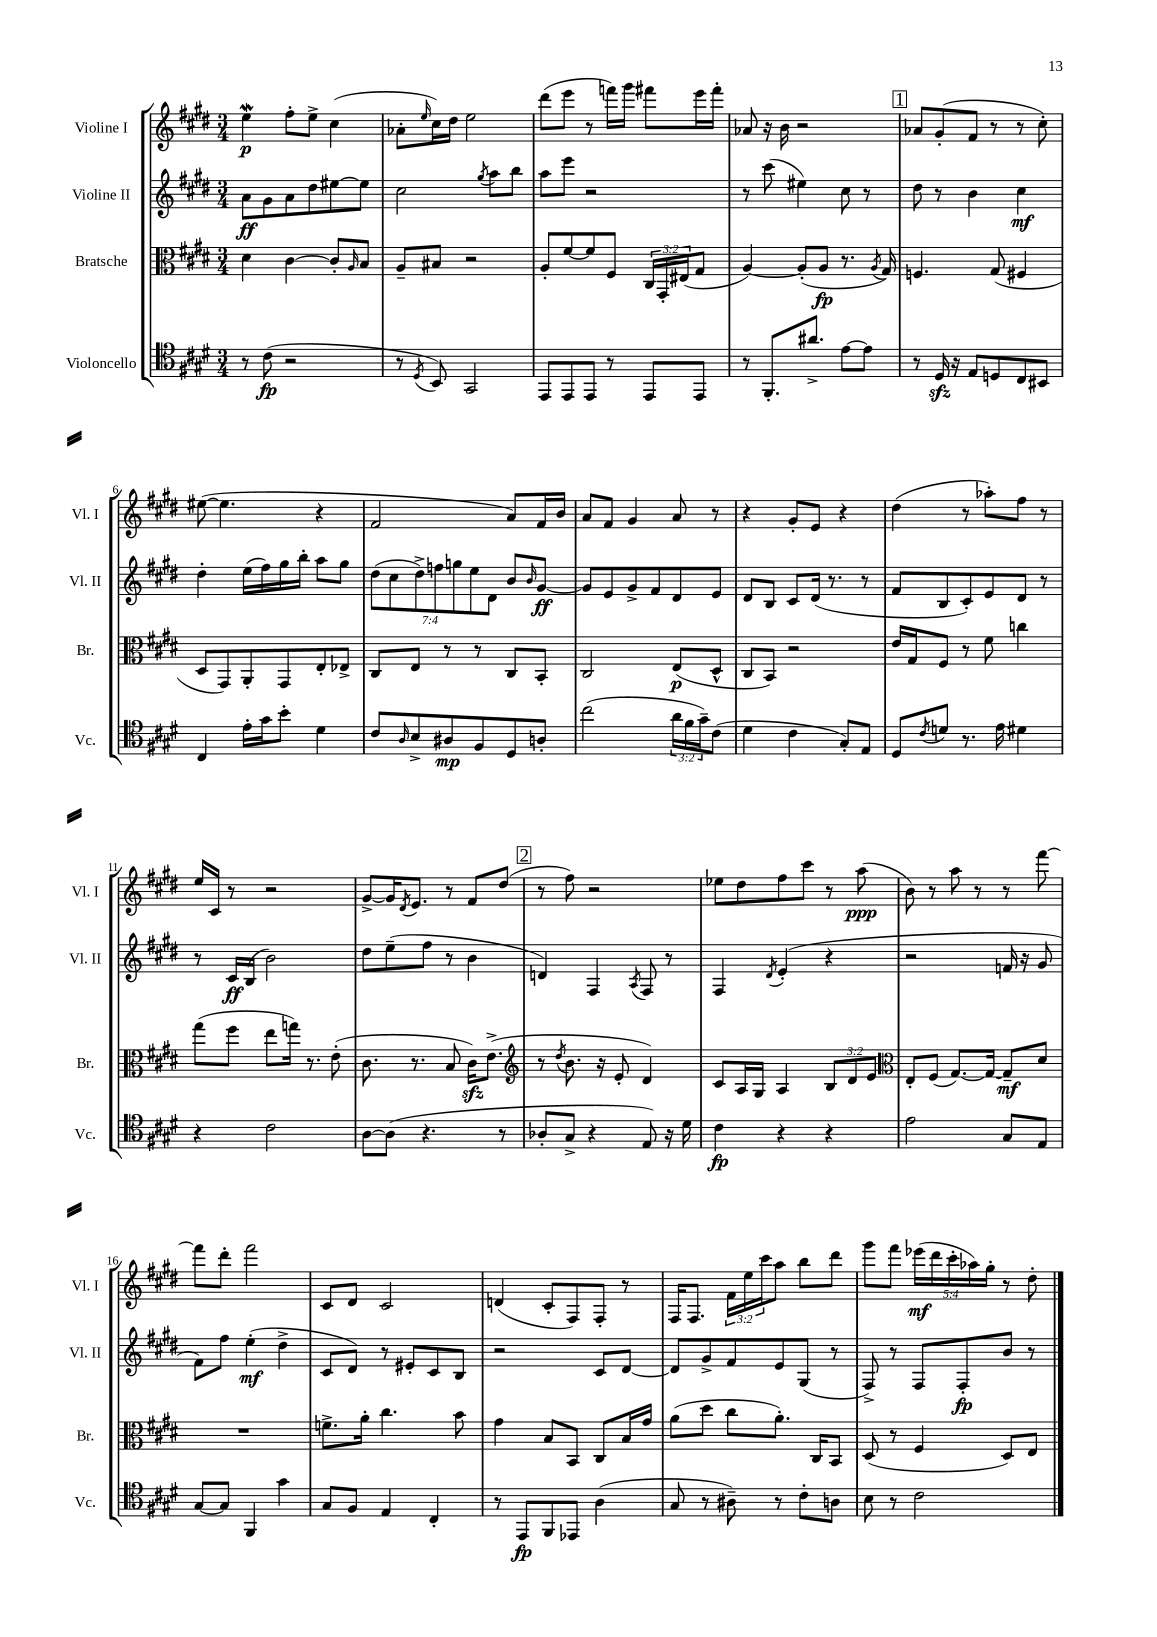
<<
\new StaffGroup <<
\new Staff = "s0" \with { instrumentName = "Violine I" shortInstrumentName = "Vl. I" } {
    \clef treble \key e \major \numericTimeSignature \time 3/4 \override Staff.TupletNumber.text = #tuplet-number::calc-fraction-text
    e''4\mordent\p fis''8-. e''8-> cis''4( |
    aes'8-. \grace { e''16 } cis''16) dis''16 e''2 |
    dis'''8( e'''8 r8 f'''16) gis'''16 fis'''8 e'''16 fis'''16-. |
    aes'8 r16 b'16 r2 |
    \mark \markup { \box "1" } aes'8 gis'8-.( fis'8 r8 r8 cis''8-.) |
    eis''8~( eis''4. r4 |
    fis'2 a'8) fis'16 b'16 |
    a'8 fis'8 gis'4 a'8 r8 |
    r4 gis'8-. e'8 r4 |
    dis''4( r8 aes''8-.) fis''8 r8 |
    e''16 cis'16 r8 r2 |
    gis'8~-> gis'16 \acciaccatura { dis'8 } e'8. r8 fis'8 dis''8( |
    \mark \markup { \box "2" } r8 fis''8) r2 |
    ees''8 dis''8 fis''8 cis'''8 r8 a''8\ppp( |
    b'8) r8 a''8 r8 r8 fis'''8~ |
    fis'''8 dis'''8-. fis'''2 |
    cis'8 dis'8 cis'2 |
    d'4( cis'8-. fis8) fis8-. r8 |
    fis16 fis8. \tuplet 3/2 { fis'16 e''16 cis'''16 } a''8 b''8 dis'''8 |
    gis'''8 fis'''8 \tuplet 5/4 { ees'''16\mf( dis'''16 cis'''16-. aes''16) gis''16-. } r8 dis''8-. \bar "|." |
}
\new Staff = "s1" \with { instrumentName = "Violine II" shortInstrumentName = "Vl. II" } {
    \clef treble \key e \major \numericTimeSignature \time 3/4 \override Staff.TupletNumber.text = #tuplet-number::calc-fraction-text
    a'8\ff gis'8 a'8 dis''8 eis''8~ eis''8 |
    cis''2 \acciaccatura { gis''8 } a''8 b''8 |
    a''8 e'''8 r2 |
    r8 cis'''8( eis''4) cis''8 r8 |
    \mark \markup { \box "1" } dis''8 r8 b'4 cis''4\mf |
    dis''4-. e''16( fis''16) gis''16 b''16-. a''8 gis''8 |
    \tuplet 7/4 { dis''8( cis''8 dis''8->) f''8 g''8 e''8 dis'8 } b'8 \grace { b'16 } gis'8~\ff |
    gis'8 e'8 gis'8-> fis'8 dis'8 e'8 |
    dis'8 b8 cis'8 dis'16( r8. r8 |
    fis'8 b8 cis'8-.) e'8 dis'8 r8 |
    r8 cis'16\ff b16( b'2) |
    dis''8 e''8--( fis''8 r8 b'4 |
    \mark \markup { \box "2" } d'4) fis4 \acciaccatura { a8 } fis8 r8 |
    fis4 \acciaccatura { dis'8 } e'4-.( r4 |
    r2 f'16 r16 gis'8 |
    fis'8) fis''8 e''4-.\mf( dis''4-> |
    cis'8 dis'8) r8 eis'8-. cis'8 b8 |
    r2 cis'8 dis'8~ |
    dis'8 gis'8-> fis'8 e'8 gis8( r8 |
    fis8->) r8 fis8 fis8-.\fp b'8 r8 \bar "|." |
}
\new Staff = "s2" \with { instrumentName = "Bratsche" shortInstrumentName = "Br." } {
    \clef alto \key e \major \numericTimeSignature \time 3/4 \override Staff.TupletNumber.text = #tuplet-number::calc-fraction-text
    dis'4 cis'4~ cis'8-. \grace { a16 } b8 |
    a8-- bis8 r2 |
    a8-. fis'8~ fis'8 fis8 \tuplet 3/2 { cis16 gis,16-. eis16( } gis8 |
    a4~) a8-.( a8\fp r8. \acciaccatura { a8 } gis16) |
    \mark \markup { \box "1" } f4. gis8( fis4 |
    dis8 gis,8) a,8-. gis,8 e8-. ees8-> |
    cis8 e8 r8 r8 cis8 b,8-. |
    cis2 e8\p( dis8-^ |
    cis8 b,8) r2 |
    e'16 gis16 fis8 r8 fis'8 c''4 |
    gis''8( fis''8 e''8 g''16) r8. e'8-.( |
    cis'8. r8. b8 cis'16\sfz) e'8.->( |
    \mark \markup { \box "2" } \clef treble r8 \acciaccatura { dis''8 } b'8. r16 e'8-. dis'4) |
    cis'8 a16 gis16 a4 \tuplet 3/2 { b8 dis'8 e'8 } |
    \clef alto e8-. fis8( gis8.~) gis16~ gis8--\mf dis'8 |
    R2. |
    f'8.-> a'16-. cis''4. b'8 |
    gis'4 b8 b,8 cis8 b16 gis'16 |
    a'8( dis''8 cis''8 a'8.-.) cis16 b,8 |
    dis8( r8 fis4 dis8) e8 \bar "|." |
}
\new Staff = "s3" \with { instrumentName = "Violoncello" shortInstrumentName = "Vc." } {
    \clef tenor \key e \major \numericTimeSignature \time 3/4 \override Staff.TupletNumber.text = #tuplet-number::calc-fraction-text
    r8 cis'8\fp( r2 |
    r8 \acciaccatura { dis8 } b,8) gis,2 |
    e,8 e,8 e,8 r8 e,8 e,8 |
    r8 fis,8.-. ais'8.-> e'8~ e'8 |
    \mark \markup { \box "1" } r8 dis16\sfz r16 e8 d8 cis8 bis,8 |
    cis4 e'16-. gis'16 b'8-. dis'4 |
    cis'8 \grace { a16 } b8-> ais8\mp fis8 dis8 a8-. |
    cis''2( \tuplet 3/2 { a'16 fis'16 gis'16--) } cis'8( |
    dis'4 cis'4 gis8-.) e8 |
    dis8 \acciaccatura { cis'8 } d'8 r8. e'16 dis'4 |
    r4 cis'2 |
    a8~ a8( r4. r8 |
    \mark \markup { \box "2" } aes8-. gis8-> r4 e8) r16 dis'16 |
    cis'4\fp r4 r4 |
    e'2 gis8 e8 |
    gis8~ gis8 fis,4 gis'4 |
    gis8 fis8 e4 cis4-. |
    r8 e,8\fp fis,8 ees,8 a4( |
    gis8 r8 ais8--) r8 cis'8-. a8 |
    b8 r8 cis'2 \bar "|." |
}
>>
>>
